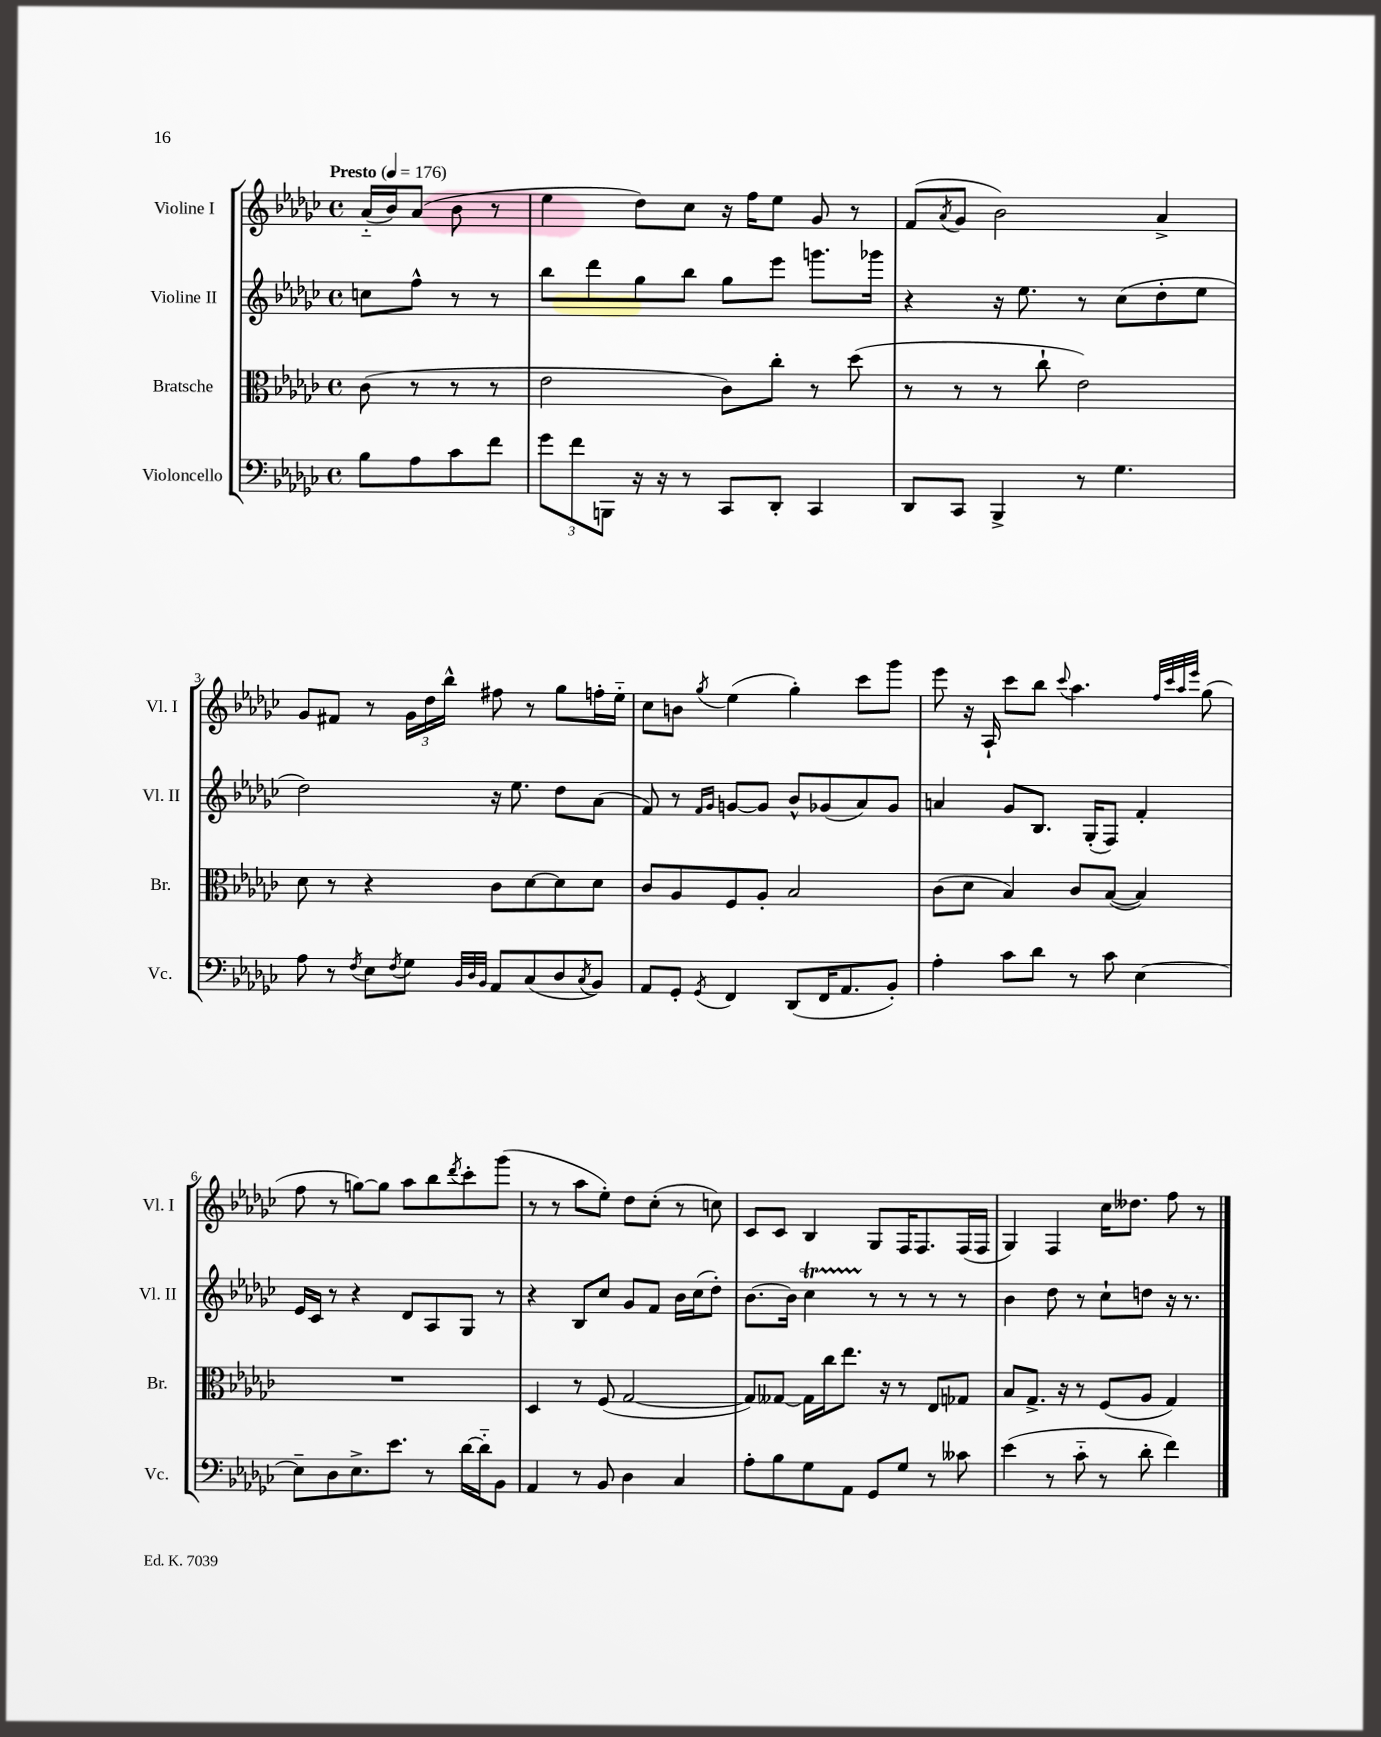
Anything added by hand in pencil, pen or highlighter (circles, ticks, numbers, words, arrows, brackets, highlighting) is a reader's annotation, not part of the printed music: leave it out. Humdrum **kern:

**kern	**kern	**kern	**kern
*part4	*part3	*part2	*part1
*staff4	*staff3	*staff2	*staff1
*I"Violoncello	*I"Bratsche	*I"Violine II	*I"Violine I
*I'Vc.	*I'Br.	*I'Vl. II	*I'Vl. I
*clefF4	*clefC3	*clefG2	*clefG2
*k[b-e-a-d-g-c-]	*k[b-e-a-d-g-c-]	*k[b-e-a-d-g-c-]	*k[b-e-a-d-g-c-]
*M4/4	*M4/4	*M4/4	*M4/4
*met(c)	*met(c)	*met(c)	*met(c)
*MM176	*MM176	*MM176	*MM176
=	=	=	=
!	!	!	!LO:TX:a:B:t=Presto
8B-\L	(8c-\	8ccn\L	(16a-/LL
.	.	.	16b-/J)
8A-\	8r	8ff^^\J	(8a-/J
8c-\	8r	8r	8b-\
8f\J	8r	8r	8r
=1	=1	=1	=1
12g-\L	2e-\	8bb-\L	4ee-\
12f\	.	.	.
.	.	8ddd-\	.
12BBBn\J	.	.	.
16r	.	8gg-\	8dd-\L)
16r	.	.	.
8r	.	8bb-\J	8cc-\J
8CC-/L	8c-\L)	8gg-\L	16r
.	.	.	16ff\KL
8DD-'/J	8cc-'\J	8eee-\J	8ee-\J
4CC-/	8r	8.gggn\L	8g-/
.	(8dd-\	.	8r
.	.	16ggg-X\Jk	.
=2	=2	=2	=2
8DD-/L	8r	4r	(8f/L
.	.	.	8qa-/
8CC-/J	8r	.	8g-/J
4BBB-^/	8r	16r	2b-\)
.	.	8.ee-\	.
.	8cc-`\	.	.
8r	2e-\)	8r	.
4.G-\	.	(8cc-\L	.
.	.	8dd-'\	4a-^/
.	.	8ee-\J	.
!!LO:LB:g=z
=3	=3	=3	=3
8A-\	8d-\	2dd-\)	8g-/L
8r	8r	.	8f#X/J
8qF/	.	.	.
8E-\L	4r	.	8r
8qF/	.	.	.
8G-\J	.	.	24g-\LL
.	.	.	24dd-\
.	.	.	24bb-^^\JJ
32qqBB-/LLL	.	.	.
32qqD-/	.	.	.
32qqBB-/JJJ	.	.	.
8AA-/L	8c-\L	16r	8ff#X\
.	.	8.ee-\	.
(8C-/	[8d-\	.	8r
8D-/	8d-\]	8dd-\L	8gg-\L
8qC-/	.	.	.
8BB-/J)	8d-\J	(8a-\J	16ffn'\L
.	.	.	16ee-\JJ
=4	=4	=4	=4
8AA-/L	8c-/L	8f/)	8cc-\L
8GG-'/J	8A-/	8r	8bn\J
.	.	16qqf/LL	.
8qGG-/	.	16qqg-/JJ	8qgg-/
4FF/	8F/	[8gn/L	(4ee-\
.	8A-'/J	8g/J]	.
(8DD-/L	2B-/	8b-^^/L	4gg-'\)
16FF/K	.	(8g-X/	.
8.AA-/	.	.	.
.	.	8a-/)	8ccc-\L
8BB-'/J)	.	8g-/J	8ggg-\J
=5	=5	=5	=5
4A-'\	(8c-\L	4an/	8eee-\
.	8d-\J	.	16r
.	.	.	16A-`/
8c-\L	4B-/)	8g-/L	8ccc-\L
8d-\J	.	8.B-/J	8bb-\J
.	.	.	8qqccc-/
8r	8c-/L	.	4.aa-\
.	.	(16G-'/KL	.
8c-\	([8B-/J	8F/J)	.
[4E-\	4B-/])	4f'/	.
.	.	.	32qqff/LLL
.	.	.	32qqccc-/
.	.	.	32qqaa-/
.	.	.	32qqeee-/JJJ
.	.	.	(8gg-\
!!LO:LB:g=z
=6	=6	=6	=6
8E-~\L]	1r	16e-/LL	8ff\
.	.	16c-/JJ	.
8D-\	.	8r	8r
8.E-^\	.	4r	[8ggn\L)
.	.	.	8gg\J]
8.e-\J	.	.	.
.	.	8d-/L	8aa-\L
8r	.	8A-/	8bb-\
.	.	.	8qddd-/
[16d-\LL	.	8G-/J	8ccc-'\
16d-\J]	.	.	.
8BB-\J	.	8r	(8ggg-\J
=7	=7	=7	=7
4AA-/	4D-/	4r	8r
.	.	.	8r
8r	8r	8B-/L	8aa-\L
8BB-/	(8F/	8cc-/J	8ee-'\J)
4D-\	[2G-/	8g-/L	8dd-\L
.	.	8f/J	(8cc-'\J
4C-/	.	16b-\LL	8r
.	.	(16cc-\J	.
.	.	8dd-'\J)	8ccn\)
=8	=8	=8	=8
8A-'\L	8G-/L])	[8.b-\L	8c-/L
8B-\	[8G--X/J	.	8c-/J
.	.	16b-\Jk]	.
8G-\	16G--\LL]	4cc-T\	4B-/
.	16cc-\J	.	.
8AA-\J	8.ee-\J	.	.
8GG-/L	.	8r	8G-/L
.	16r	.	.
8G-/J	8r	8r	16F/K
.	.	.	8.F/
8r	8E-/L	8r	.
8c--X\	8G-X/J	8r	(16F/L
.	.	.	16F/JJ
=9	=9	=9	=9
(4e-\	8B-/L	4b-\	4G-/)
.	8.G-^/J	.	.
8r	.	8dd-\	4F/
.	16r	.	.
8c-\	8r	8r	.
8r	(8F/L	8cc-`\L	16cc-\KL
.	.	.	8.dd--X\J
8d-'\	8A-/J	8ddn\J	.
4f\)	4G-/)	16r	8ff\
.	.	8.r	.
.	.	.	8r
==	==	==	==
*-	*-	*-	*-
